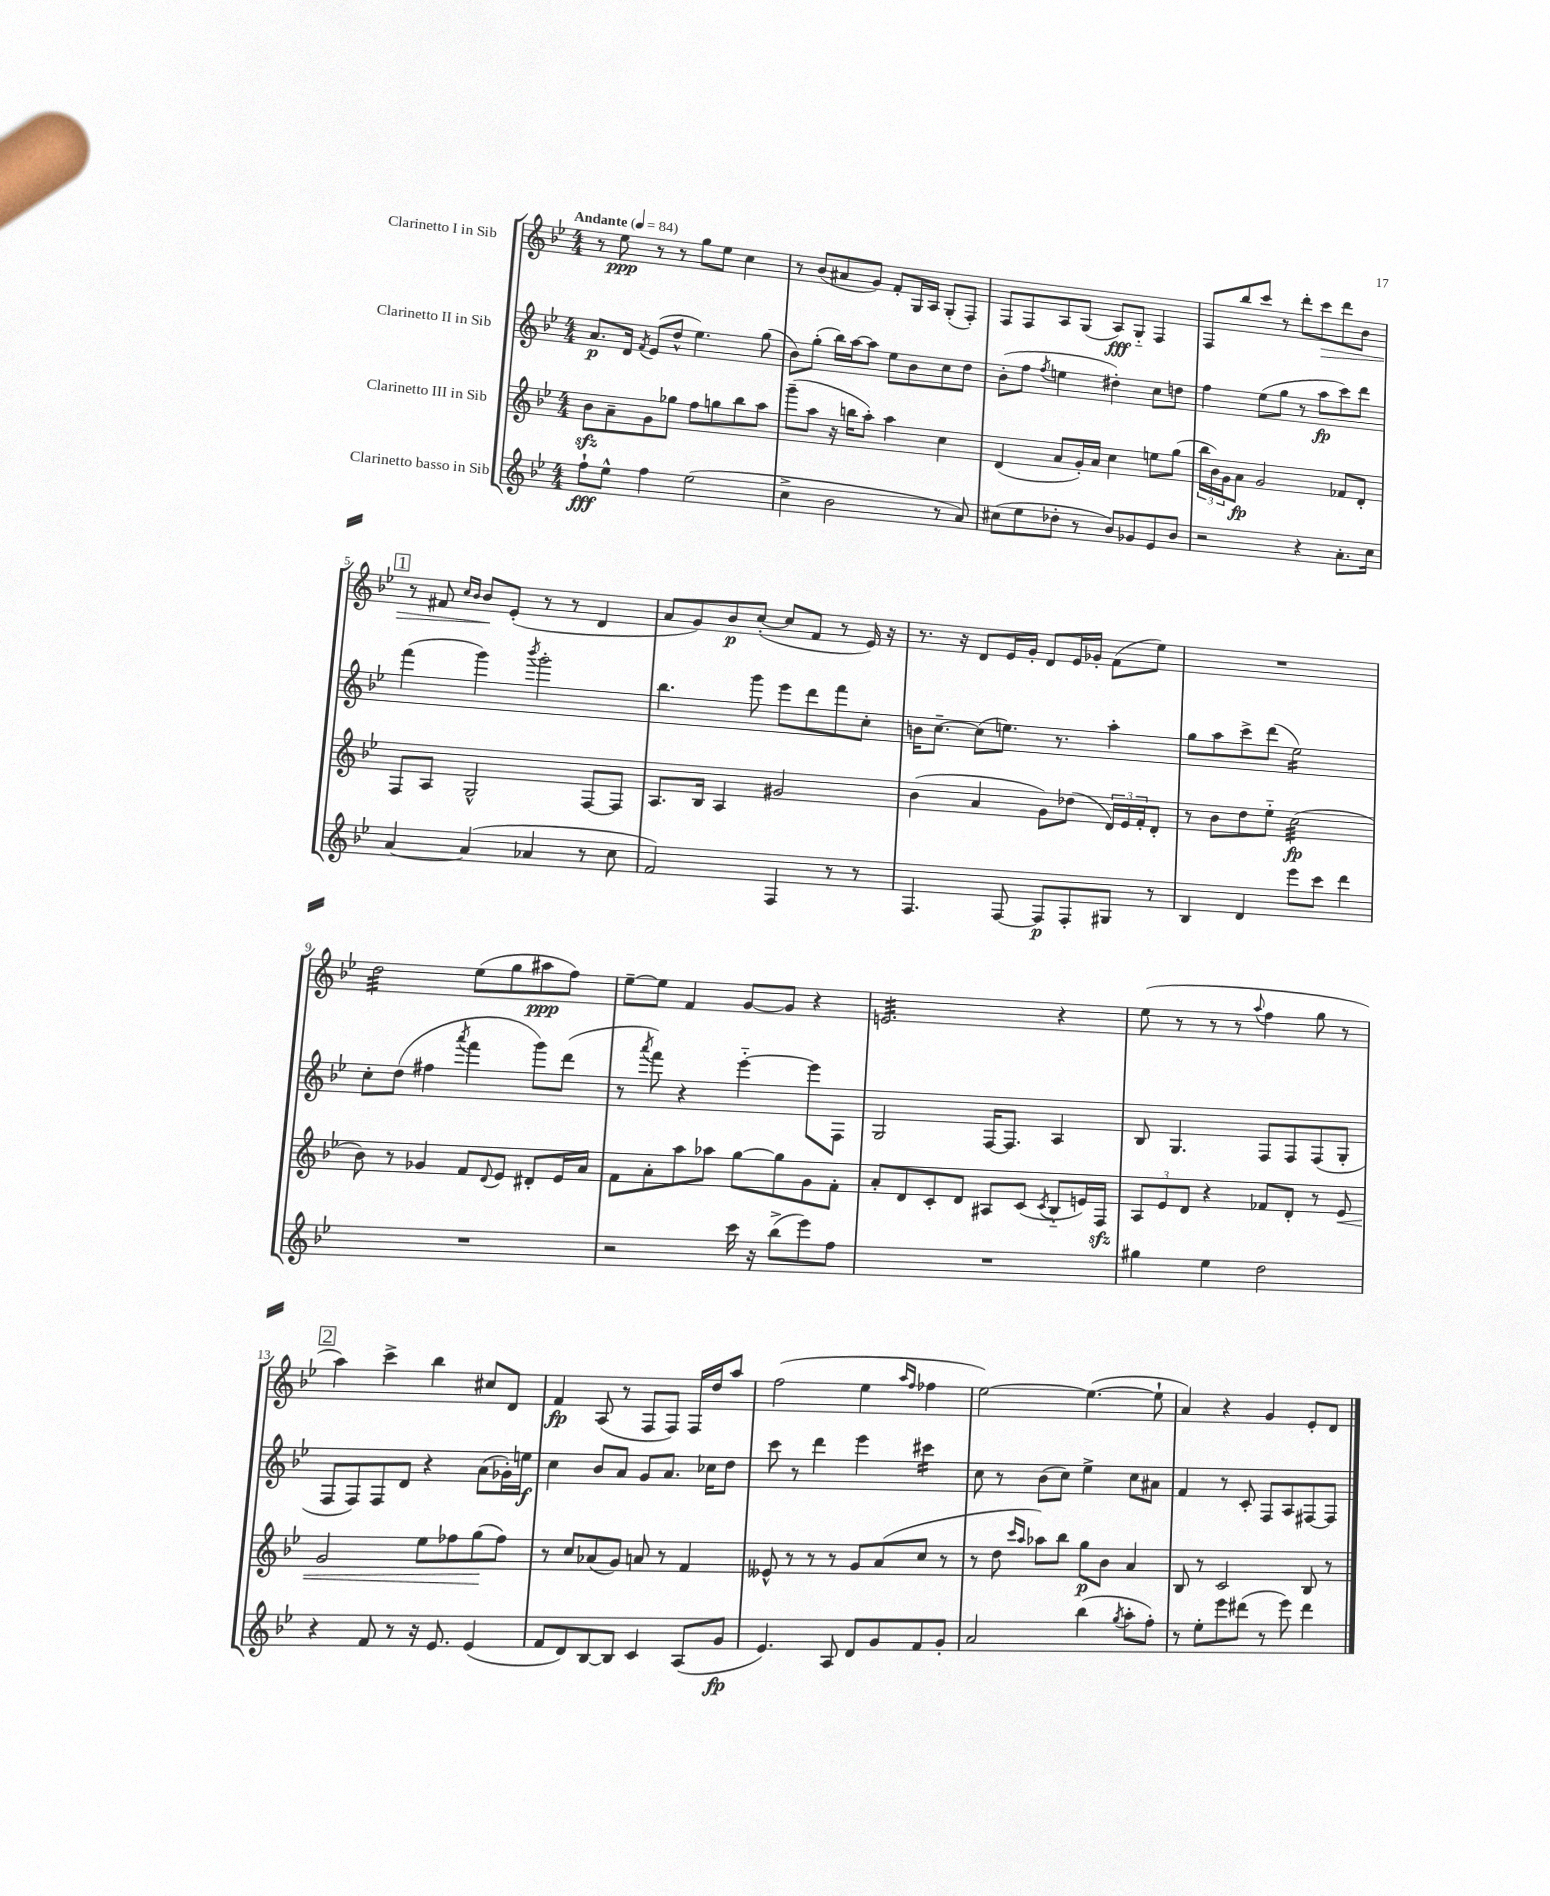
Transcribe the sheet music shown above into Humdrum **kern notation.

**kern	**kern	**kern	**kern
*staff4	*staff3	*staff2	*staff1
*clefG2	*clefG2	*clefG2	*clefG2
*k[b-e-]	*k[b-e-]	*k[b-e-]	*k[b-e-]
*M4/4	*M4/4	*M4/4	*M4/4
*MM84	*MM84	*MM84	*MM84
8ff`	8b-	8.a	8r
8ee-^^	8a~	.	8ee-
.	.	16d	.
.	.	8qf	.
4ff	8g	(8e-	8r
.	8gg-	8dd^^	8r
(2ee-	8ff	4.ee-)	8gg
.	8gg	.	8ee-
.	8bb-	.	4cc
.	8aa	(8gg	.
=	=	=	=
4cc^	(8ggg~	8b-)	8r
.	8aa	(8gg'	(8b-
2b-	16r	16bb-)	8a#
.	16bb	[16aa	.
.	8aa')	8aa]	8g)
.	4aa	8ee-	8f'
.	.	8b-	16G
.	.	.	16A
8r	4cc	8cc	(8G'
8a)	.	8dd	8F')
=	=	=	=
(8cc#	(4d	(8b-'	8F
8ee-	.	8ff	8F
.	.	8qff	.
8dd-'	8a	4ee	8A
8r	16g')	.	(8G
.	16a	.	.
8b-)	4cc	4dd#')	8A)
8g-	.	.	8G'~
8e-	8ee	8cc	4F
8b-	(8gg	8dd	.
=	=	=	=
2r	24bb-	4ff	8F
.	24b-)	.	.
.	24g	.	.
.	8a	.	8bb-
.	2g	(8ee-	8ccc
.	.	8gg	8r
4r	.	8r	8ddd'
.	.	8aa	8ccc
8.a'	8f-	8ccc)	8ddd
.	8d'	8ddd	8b-
16cc	.	.	.
=	=	=	=
[4a	8F	(4fff	8r
.	8A	.	8f#
.	.	.	16qqcc
.	.	.	16qqb-
(4a]	2G^^	4ggg)	8b-
.	.	.	(8e-'
.	.	8qbbb-	.
4a-	.	2ggg'	8r
.	.	.	8r
8r	[8F	.	4d
8cc	8F]	.	.
=	=	=	=
2f)	8.A	4.bb-	8a
.	.	.	8g)
.	16B-	.	.
.	4A	.	8b-
.	.	8ggg	([8cc'
4F	2g#	8eee-	8cc]
.	.	8ddd	8f
8r	.	8fff	8r
8r	.	8cc'	16e-)
.	.	.	16r
=	=	=	=
4.F	(4b-	16b	8.r
.	.	[8.cc~	.
.	.	.	16r
.	4a	(8cc]	8d
[8F	.	8.ee)	16e-
.	.	.	16g'
8F]	8g)	.	8d
.	.	8.r	.
8F'	(8dd-	.	16e-
.	.	.	16g-'
8G#	24d)	4aa'	(8f
.	24e-	.	.
.	24f'	.	.
8r	8d'	.	8ee-)
=	=	=	=
4B-	8r	8gg	1r
.	8b-	8aa	.
4d	8dd	8ccc^	.
.	8ee-'~	(8ddd	.
8eee-	(2cc	2ee-)	.
8ccc	.	.	.
4ddd	.	.	.
=	=	=	=
1r	8b-)	8cc'	2dd
.	8r	(8dd	.
.	4g-	4ff#	.
.	.	8qaaa	.
.	8f	4fff	(8ee-
.	8qqd	.	.
.	8e-	.	8gg
.	8d#'	8ggg)	8aa#
.	16e-	(8ddd	8ff)
.	16a	.	.
=	=	=	=
2r	8f	8r	[8ee-~
.	.	8qaaa	.
.	8a'	8fff)	8ee-]
.	8aa	4r	4f
.	8aa-	.	.
16ccc	[8gg	[4eee-'~	[8g
16r	.	.	.
(8bb-^	8gg]	.	8g]
8eee-)	8g	8eee-]	4r
8ff	8f'	8F	.
=	=	=	=
1r	8a'	2G	2.e
.	8d	.	.
.	8c'	.	.
.	8d	.	.
.	8A#	[16F	.
.	.	8.F]	.
.	(8c	.	.
.	8qc	.	.
.	8B-'~	4A	4r
.	16e)	.	.
.	16F	.	.
=	=	=	=
4gg#	12A	8B-	(8ee-
.	12e-	.	.
.	.	4.G	8r
.	12d	.	.
4ee-	4r	.	8r
.	.	.	8r
.	.	.	8qqaa
2dd	8f-	8F	4ff
.	8d'	8F	.
.	8r	(8F	8gg
.	8e-	8G'	8r
=	=	=	=
4r	2g	8F	4aa)
.	.	8F)	.
8f	.	8F	4ccc^
8r	.	8d	.
16r	8ee-	4r	4bb-
8.e-	.	.	.
.	8ff-	.	.
(4e-	(8gg	(8a	8cc#
.	8ff-)	16g-')	8d
.	.	16ee	.
=	=	=	=
8f	8r	4cc	4f
8d)	8cc	.	.
[8B-	(8a-	8b-	(8A
8B-]	8g)	8a	8r
4c	8a	8g	8F
.	8r	8.a	8F)
(8A	4f	.	16F
.	.	16cc-	16dd
8g	.	8dd	8aa
=	=	=	=
4.e-)	8e--^^	8ccc	(2ff
.	8r	8r	.
.	8r	4ddd	.
8A	8r	.	.
8d	8g	4eee-	4ee-
8g	(8a	.	.
.	.	.	16qqaa
.	.	.	16qqff
8f	8cc	4ccc#	4ff-
8g'	8r	.	.
=	=	=	=
2a	8r	8cc	[2ee-)
.	8dd	8r	.
.	16qqccc	.	.
.	16qqaa	.	.
.	8aa-)	(8b-	.
.	8bb-	8cc)	.
(4bb-	8gg	4ee-^	(4.ee-_
.	8b-	.	.
8qgg	.	.	.
8aa'	4a	8cc	.
8ff')	.	8a#	8ee-`]
=	=	=	=
8r	8B-	4f	4a)
8ee-'	8r	.	.
8eee-	2c	8r	4r
(8ddd#	.	8c'	.
8r	.	8F	4g
8eee-)	.	8A	.
4ddd#	8B-	[8F#	8e-'
.	8r	8F#]	8d
==	==	==	==
*-	*-	*-	*-
